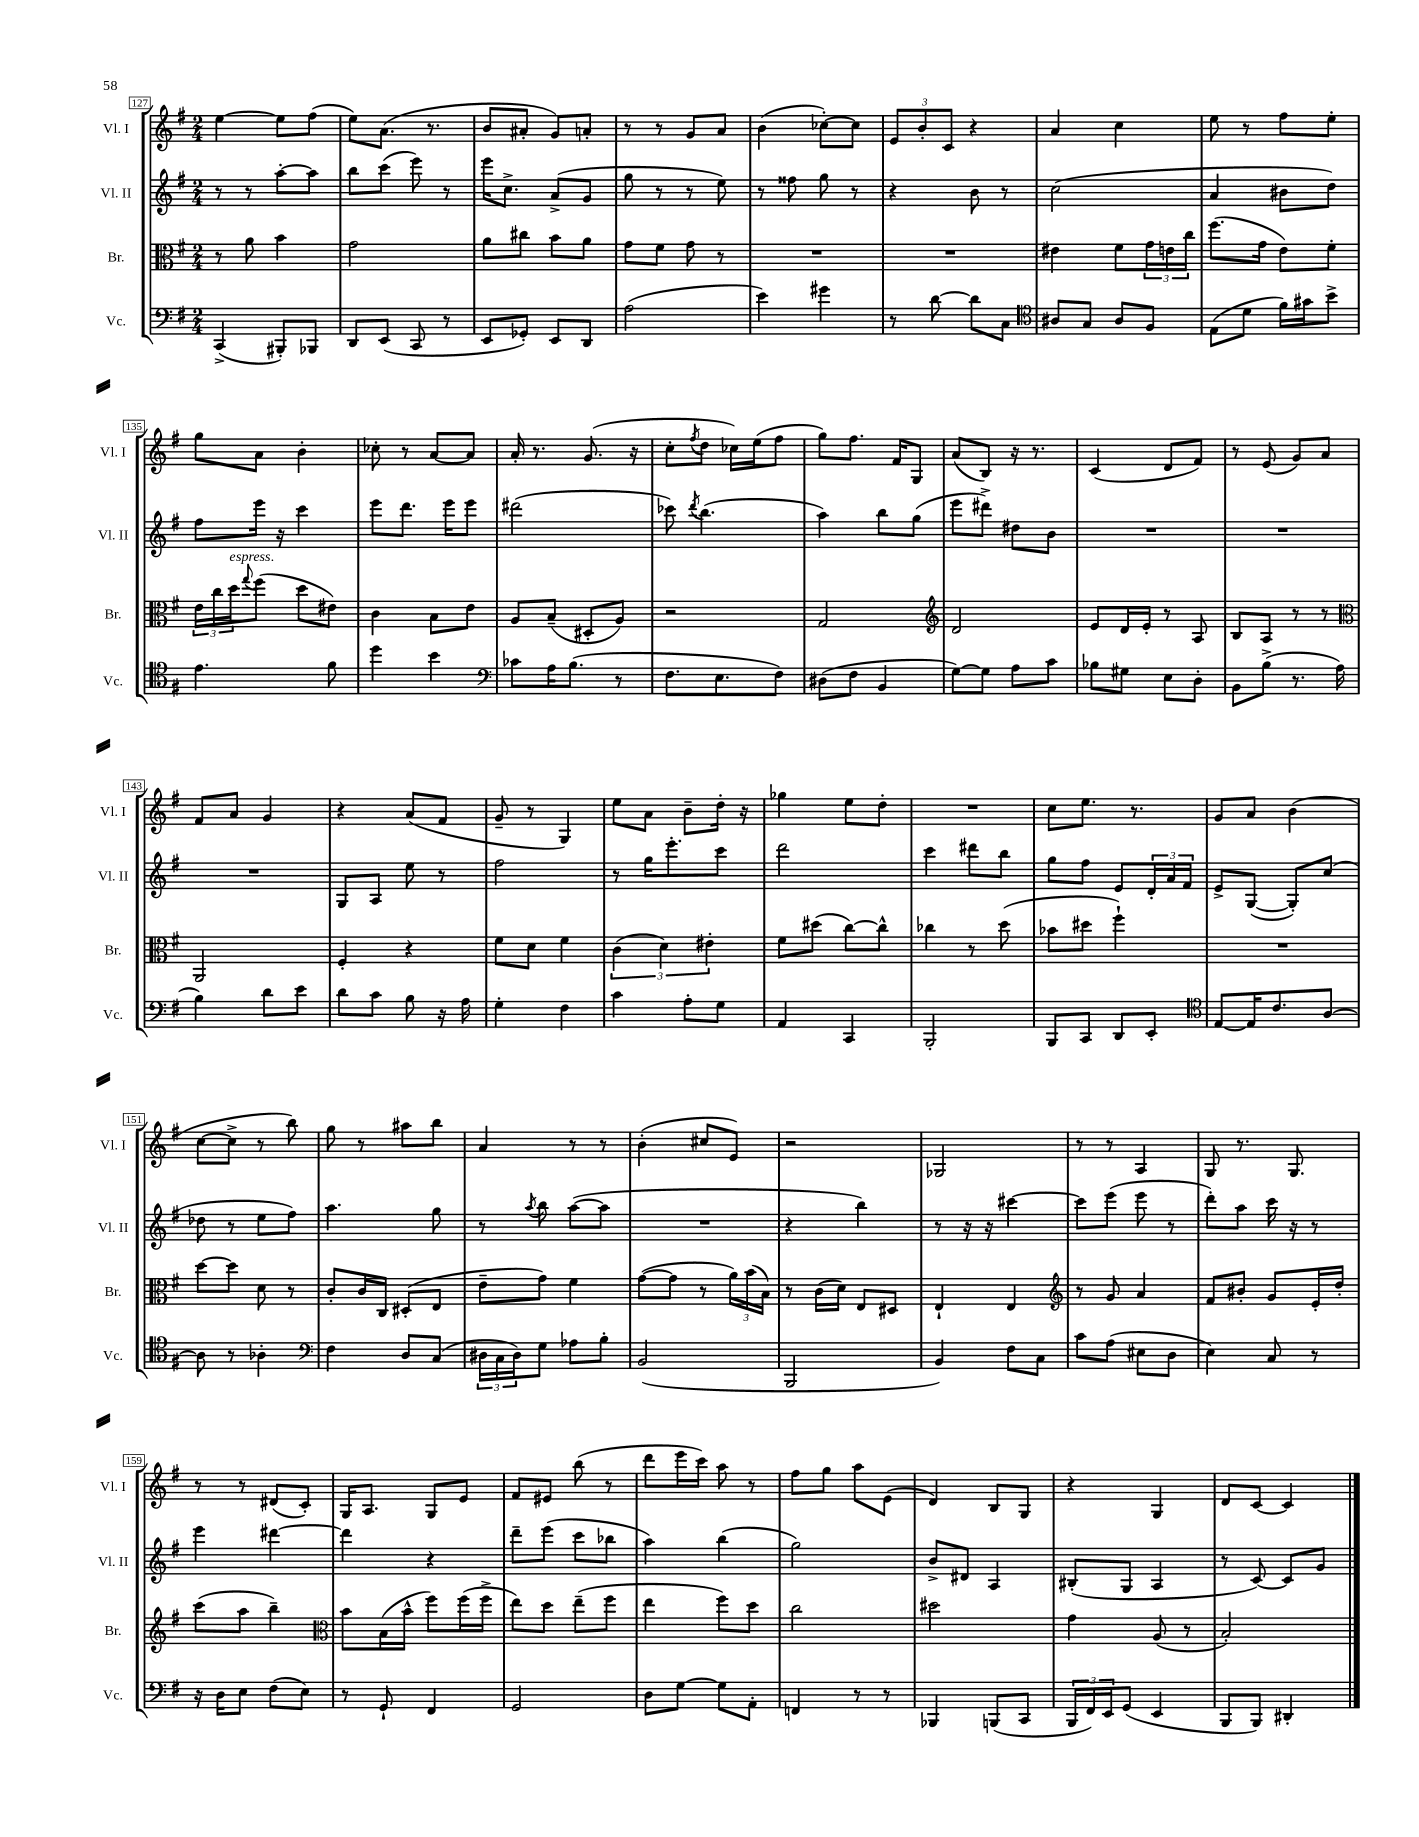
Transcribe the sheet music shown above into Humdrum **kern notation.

**kern	**kern	**kern	**kern
*staff4	*staff3	*staff2	*staff1
*clefF4	*clefC3	*clefG2	*clefG2
*k[f#]	*k[f#]	*k[f#]	*k[f#]
*M2/4	*M2/4	*M2/4	*M2/4
(4CC^	8r	8r	[4ee
.	8a	8r	.
8BBB#')	4b	[8aa'	8ee]
8BBB-	.	8aa]	(8ff#
=	=	=	=
8DD	2g	8bb	8ee)
(8EE	.	(8ccc	(8.a
8CC	.	8eee)	.
.	.	.	8.r
8r	.	8r	.
=	=	=	=
8EE	8a	16eee	8b
.	.	8.cc^	.
8GG-')	8cc#	.	8a#'
8EE	8b	(8a^	8g)
8DD	8a	8g	8a'
=	=	=	=
(2A	8g	8gg	8r
.	8f#	8r	8r
.	8g	8r	8g
.	8r	8ee)	8a
=	=	=	=
4e)	2r	8r	(4b
.	.	8ff##	.
4g#	.	8gg	[8cc-')
.	.	8r	8cc-]
=	=	=	=
8r	2r	4r	12e
.	.	.	12b'
[8d	.	.	.
.	.	.	12c
8d]	.	8b	4r
8C	.	8r	.
=	=	=	=
*clefC4	*	*	*
8A#	4e#	(2cc	4a
8G	.	.	.
8A#	8f#	.	4cc
8F#	24g	.	.
.	24e	.	.
.	24cc	.	.
=	=	=	=
(8E	(8.ff#	4a	8ee
8d	.	.	8r
.	16g	.	.
16f#)	8e)	8b#	8ff#
16g#	.	.	.
8b^	8f#'	8dd)	8ee'
=	=	=	=
4.e	24e	8ff#	8gg
.	24cc	.	.
.	24dd	.	.
.	8qqgg	.	.
.	(8ff#	16eee	8a
.	.	16r	.
.	8dd	4ccc	4b'
8f#	8e#)	.	.
=	=	=	=
4dd	4c	8eee	8cc-'
.	.	8.ddd	8r
4b	8B	.	[8a
.	.	16eee	.
.	8e	8eee	8a]
=	=	=	=
*clefF4	*	*	*
8c-	8A	(2ddd#	16a'
.	.	.	8.r
16A	(8B~	.	.
(8.B	.	.	.
.	8D#'	.	(8.g
8r	8A)	.	.
.	.	.	16r
=	=	=	=
8.F#	2r	8ccc-)	8cc'
.	.	8qddd	8qff#
.	.	(4.bb	8dd
8.E	.	.	.
.	.	.	16cc-)
.	.	.	(16ee
8F#)	.	.	8ff#
=	=	=	=
(8D#	2G	4aa)	8gg)
8F#	.	.	8.ff#
4BB	.	8bb	.
.	.	.	16f#
.	.	(8gg	8G
=	=	=	=
*	*clefG2	*	*
[8G)	2d	8eee	(8a
8G]	.	8ddd#^)	8B)
8A	.	8dd#	16r
.	.	.	8.r
8c	.	8b	.
=	=	=	=
8B-	8e	2r	(4c
8G#	16d	.	.
.	16e'	.	.
8E	8r	.	8d
8D'	8A	.	8f#)
=	=	=	=
8BB	8B	2r	8r
(8B^	8A	.	(8e
8.r	8r	.	8g)
.	8r	.	8a
16A	.	.	.
=	=	=	=
*	*clefC3	*	*
4B)	2AA	2r	8f#
.	.	.	8a
8d	.	.	4g
8e	.	.	.
=	=	=	=
8d	4F#'	8G	4r
8c	.	8A	.
8B	4r	8ee	(8a
16r	.	8r	8f#
16A	.	.	.
=	=	=	=
4G'	8f#	2ff#	8g~
.	8d	.	8r
4F#	4f#	.	4G)
=	=	=	=
4c	(6c	8r	8ee
.	.	16gg	8a
.	6d)	.	.
.	.	8.eee'	.
8A'	.	.	8b~
.	6e#'	.	.
8G	.	8ccc	16dd'
.	.	.	16r
=	=	=	=
4AA	8f#	2ddd	4gg-
.	(8dd#	.	.
4CC	[8cc)	.	8ee
.	8cc^^]	.	8dd'
=	=	=	=
2BBB'	4cc-	4ccc	2r
.	8r	8ddd#	.
.	(8dd	8bb	.
=	=	=	=
8BBB	8b-	8gg	8cc
8CC	8dd#	8ff#	8.ee
8DD	4ff#`)	8e	.
.	.	.	8.r
8EE'	.	24d'	.
.	.	24a	.
.	.	24f#	.
=	=	=	=
*clefC4	*	*	*
[8E	2r	8e^	8g
16E]	.	([8G	8a
8.c	.	.	.
.	.	8G'])	(4b
[8A	.	(8cc	.
=	=	=	=
8A]	[8dd	8dd-	[8cc
8r	8dd]	8r	8cc^]
4A-'	8d	8ee	8r
.	8r	8ff#)	8bb)
=	=	=	=
*clefF4	*	*	*
4F#	8c'	4.aa	8gg
.	16c	.	8r
.	16C	.	.
8D	(8D#'	.	8aa#
(8C	8E	8gg	8bb
=	=	=	=
24D#	8e~	8r	4a
24C	.	.	.
24D#)	.	.	.
.	.	8qaa	.
8G	8g)	8bb	.
8A-	4f#	([8aa	8r
8B'	.	8aa]	8r
=	=	=	=
(2BB	([8g	2r	(4b'
.	8g]	.	.
.	8r	.	8cc#
.	24a)	.	8e)
.	(24b	.	.
.	24B)	.	.
=	=	=	=
2BBB	8r	4r	2r
.	(16c	.	.
.	16d)	.	.
.	8E	4bb)	.
.	8D#	.	.
=	=	=	=
4BB)	4E`	8r	2G-
.	.	16r	.
.	.	16r	.
8F#	4E	[4ccc#	.
8C	.	.	.
=	=	=	=
*	*clefG2	*	*
8c	8r	8ccc#]	8r
(8A	8g	(8eee	8r
8E#	4a	8eee	4A
8D	.	8r	.
=	=	=	=
4E)	8f#	8ddd')	8G
.	8b#'	8aa	8.r
8C	8g	16ccc	.
.	.	16r	8.G
8r	16e'	8r	.
.	16dd'	.	.
=	=	=	=
16r	(8ccc	4eee	8r
16D	.	.	.
8E	8aa	.	8r
(8F#	4bb~)	[4ddd#	(8d#
8E)	.	.	8c')
=	=	=	=
*	*clefC3	*	*
8r	8b	4ddd#]	16G
.	.	.	8.A
8GG`	(16B	.	.
.	16b^^	.	.
4FF#	8ff#)	4r	8G
.	(16ff#	.	8e
.	16ff#^	.	.
=	=	=	=
2GG	8ee)	8ddd~	8f#
.	8dd	(8eee	8e#
.	(8ee~	8ccc	(8bb
.	8ff#	8bb-	8r
=	=	=	=
8D	4ee	4aa)	8ddd
[8G	.	.	16eee
.	.	.	16ccc)
8G]	8ff#)	(4bb	8aa
8AA'	8dd	.	8r
=	=	=	=
4FF	2cc	2gg)	8ff#
.	.	.	8gg
8r	.	.	8aa
8r	.	.	(8e
=	=	=	=
4BBB-	2dd#	8b^	4d)
.	.	8d#	.
(8BBB	.	4A	8B
8CC	.	.	8G
=	=	=	=
24BBB	4g	(8B#'	4r
24FF#)	.	.	.
24EE	.	.	.
(8GG	.	8G	.
4EE	(8A	4A	4G
.	8r	.	.
=	=	=	=
8BBB	2B')	8r	8d
8BBB)	.	[8c)	[8c
4DD#'	.	8c]	4c]
.	.	8g	.
==	==	==	==
*-	*-	*-	*-
